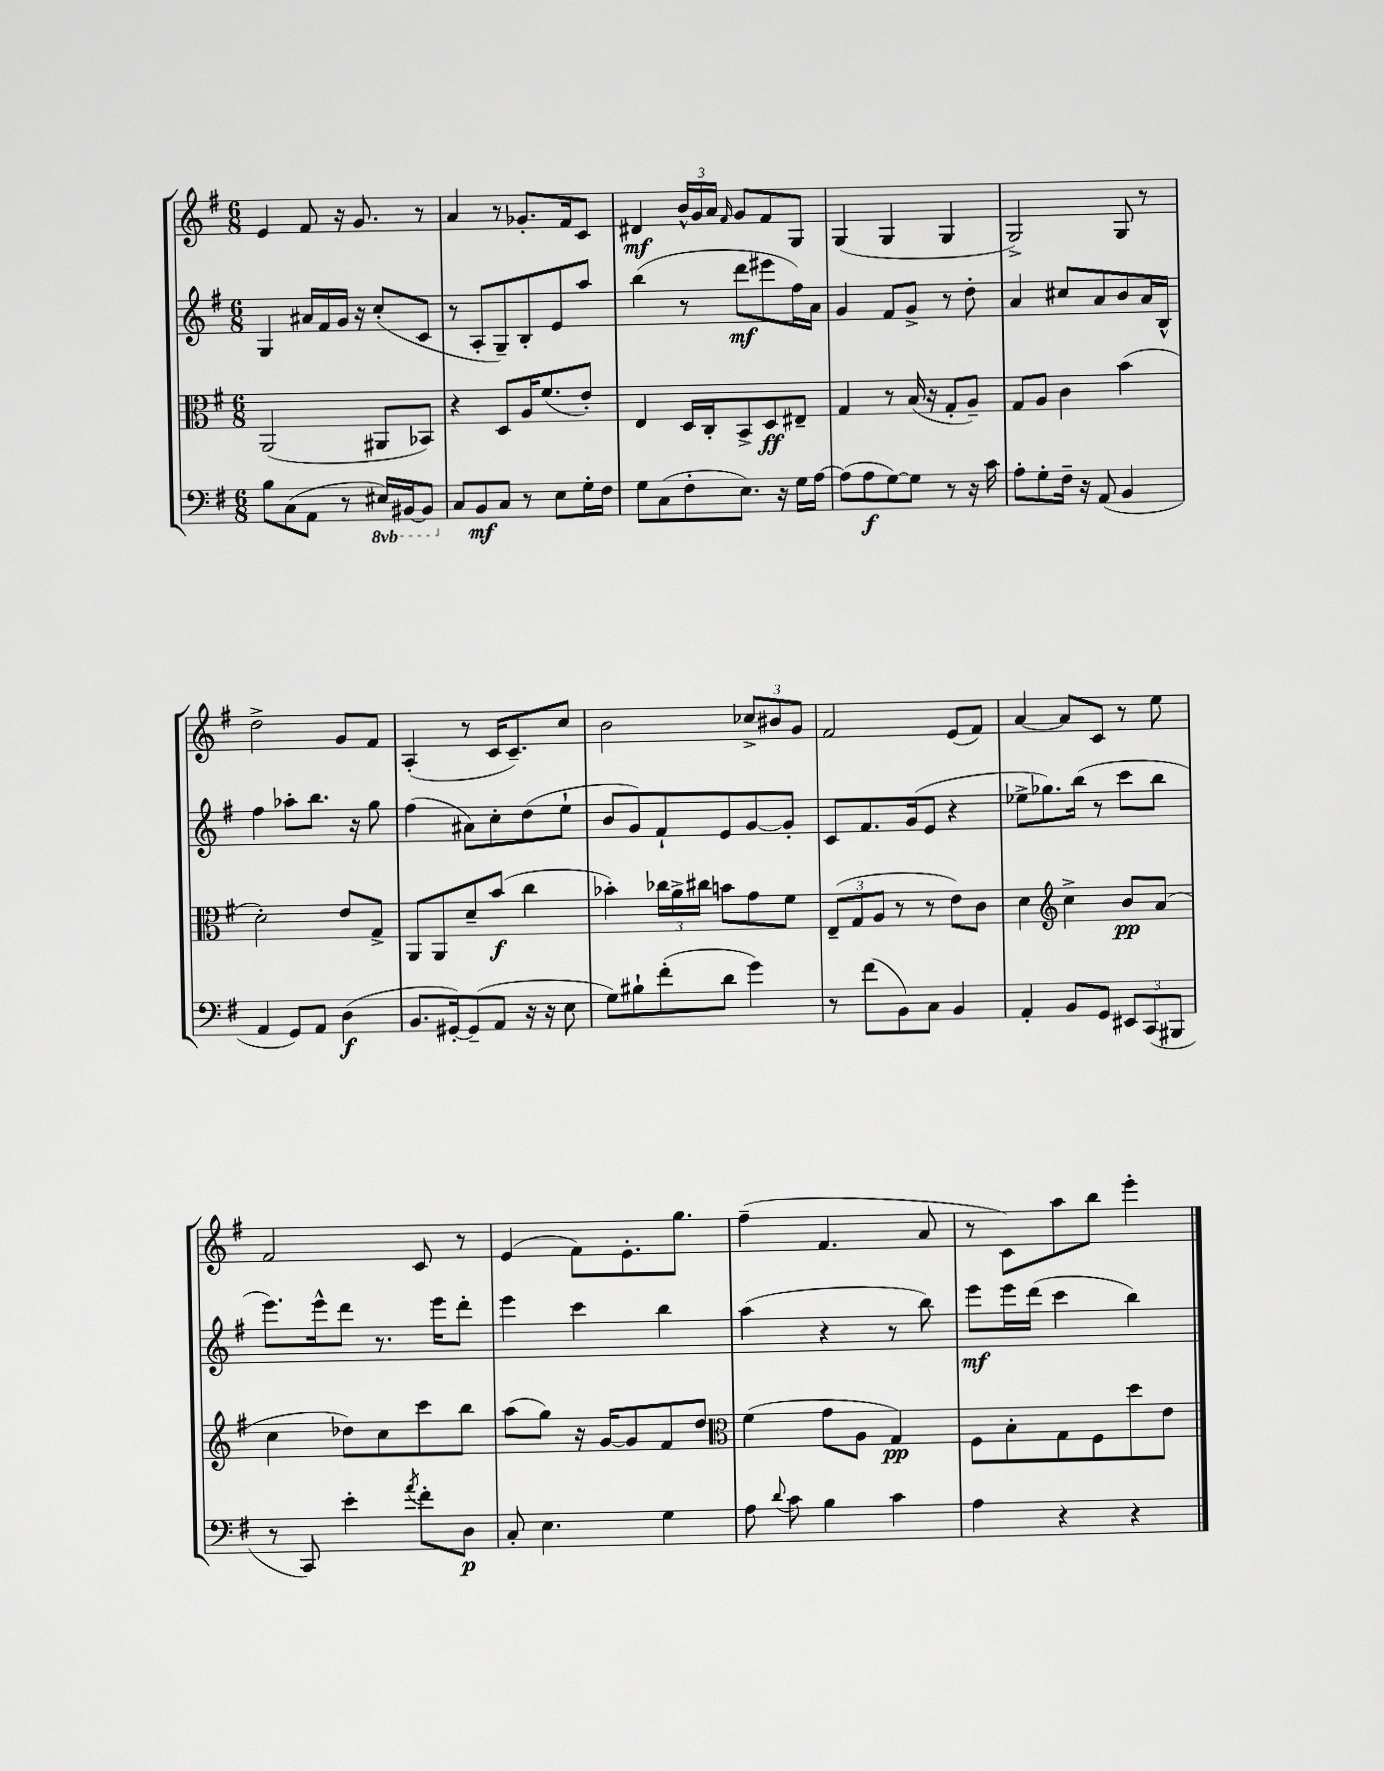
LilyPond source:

<<
\new StaffGroup <<
\new Staff = "s0" {
    \clef treble \key g \major \numericTimeSignature \time 6/8
    \autoBeamOff e'4 fis'8 r16 g'8. r8 |
    a'4 r8 ges'8.[-. fis'16 c'8] |
    dis'4\mf \tuplet 3/2 { b'16[-^ g'16 a'16] } \grace { fis'16 } g'8[ fis'8 g8] |
    g4( g4 g4 |
    g2->) g8 r8 |
    d''2-> g'8[ fis'8] |
    a4-.( r8 c'16[ c'8.--) c''8] |
    b'2 \tuplet 3/2 { ces''8[-> bis'8 g'8] } |
    fis'2 e'8[( fis'8]) |
    a'4~ a'8[ c'8] r8 e''8 |
    fis'2 c'8 r8 |
    e'4( fis'8[) e'8.-. g''8.] |
    fis''4--( fis'4. a'8 |
    r8 c'8[) a''8 b''8] e'''4-. \bar "|." |
}
\new Staff = "s1" {
    \clef treble \key g \major \numericTimeSignature \time 6/8
    \autoBeamOff g4 ais'16[ fis'16 g'16] r16 c''8[-.( c'8] |
    r8 a8[-. g8--) b8-. e'8 a''8] |
    b''4( r8 d'''8[\mf eis'''8 fis''16) a'16] |
    g'4 fis'8[ g'8]-> r8 d''8-. |
    a'4 cis''8[ a'8 b'8 a'16 b16]-^ |
    fis''4 aes''8[-. b''8.] r16 g''8 |
    fis''4( ais'8[) c''8-. d''8( e''8]-! |
    b'8[ g'8) fis'8-! e'8 g'8~ g'8]-. |
    c'8[ fis'8. g'16( e'8] r4 |
    ees''8[-> ges''8.) b''16]( r8 c'''8[ b''8] |
    e'''8.[) e'''16-^ d'''8] r8. e'''16[ d'''8]-. |
    e'''4 c'''4 b''4 |
    a''4( r4 r8 b''8) |
    e'''8[\mf e'''16 d'''16]( c'''4 b''4) \bar "|." |
}
\new Staff = "s2" {
    \clef alto \key g \major \numericTimeSignature \time 6/8
    \autoBeamOff a,2( ais,8[ bes,8]) |
    r4 d8[ a16 fis'8.( e'8]-.) |
    e4 d16[ c16-. b,8-> d8\ff eis8]-- |
    g4 r8 b16( r16 g8[-. a8]--) |
    g8[ a8] c'4 b'4( |
    d'2-.) e'8[ g8]-> |
    a,8[ a,8 d'8-- b'8]\f( c''4 |
    bes'4-.) \tuplet 3/2 { ces''16[ a'16-> cis''16] } b'8[ g'8 fis'8] |
    \tuplet 3/2 { e8[--( g8 a8] } r8 r8 e'8[) c'8] |
    d'4 \clef treble c''4-> b'8[\pp a'8]( |
    c''4 des''8[) c''8 c'''8 b''8] |
    a''8[( g''8]) r16 g'16[~ g'8 fis'8 d''8] |
    \clef alto fis'4( g'8[ a8] g4\pp) |
    fis8[ b8-. g8 fis8 d''8 e'8] \bar "|." |
}
\new Staff = "s3" {
    \clef bass \key g \major \numericTimeSignature \time 6/8 \set Staff.ottavationMarkups = #ottavation-simple-ordinals
    \autoBeamOff b8[ c8( a,8] r8 \ottava #-1 eis,16[) bis,,16~ bis,,8] \ottava #0 |
    c8[ b,8\mf c8] r8 e8[ g16-. fis16] |
    g8[ c8( fis8-. e8.]) r16 g16[ a16]~ |
    a8[( a8\f g8~) g8] r8 r16 c'16 |
    a8[-. g8-. fis16]-- r16 a,8( b,4 |
    a,4 g,8[) a,8] d4\f( |
    b,8.[ gis,16~-.) gis,8--( a,8] r16 r16 e8 |
    g8[) bis8-! fis'8-.( d'8] g'4) |
    r8 fis'8[( b,8) c8] b,4 |
    a,4-. b,8[ g,8] \tuplet 3/2 { eis,8[ c,8( bis,,8] } |
    r8 c,8) e'4-. \acciaccatura { a'8 } fis'8[-. d8]\p |
    c8-. e4. g4 |
    a8 \appoggiatura { d'8 } c'8 b4 c'4 |
    a4 r4 r4 \bar "|." |
}
>>
>>
\layout { \context { \Score \remove "Bar_number_engraver" } }
